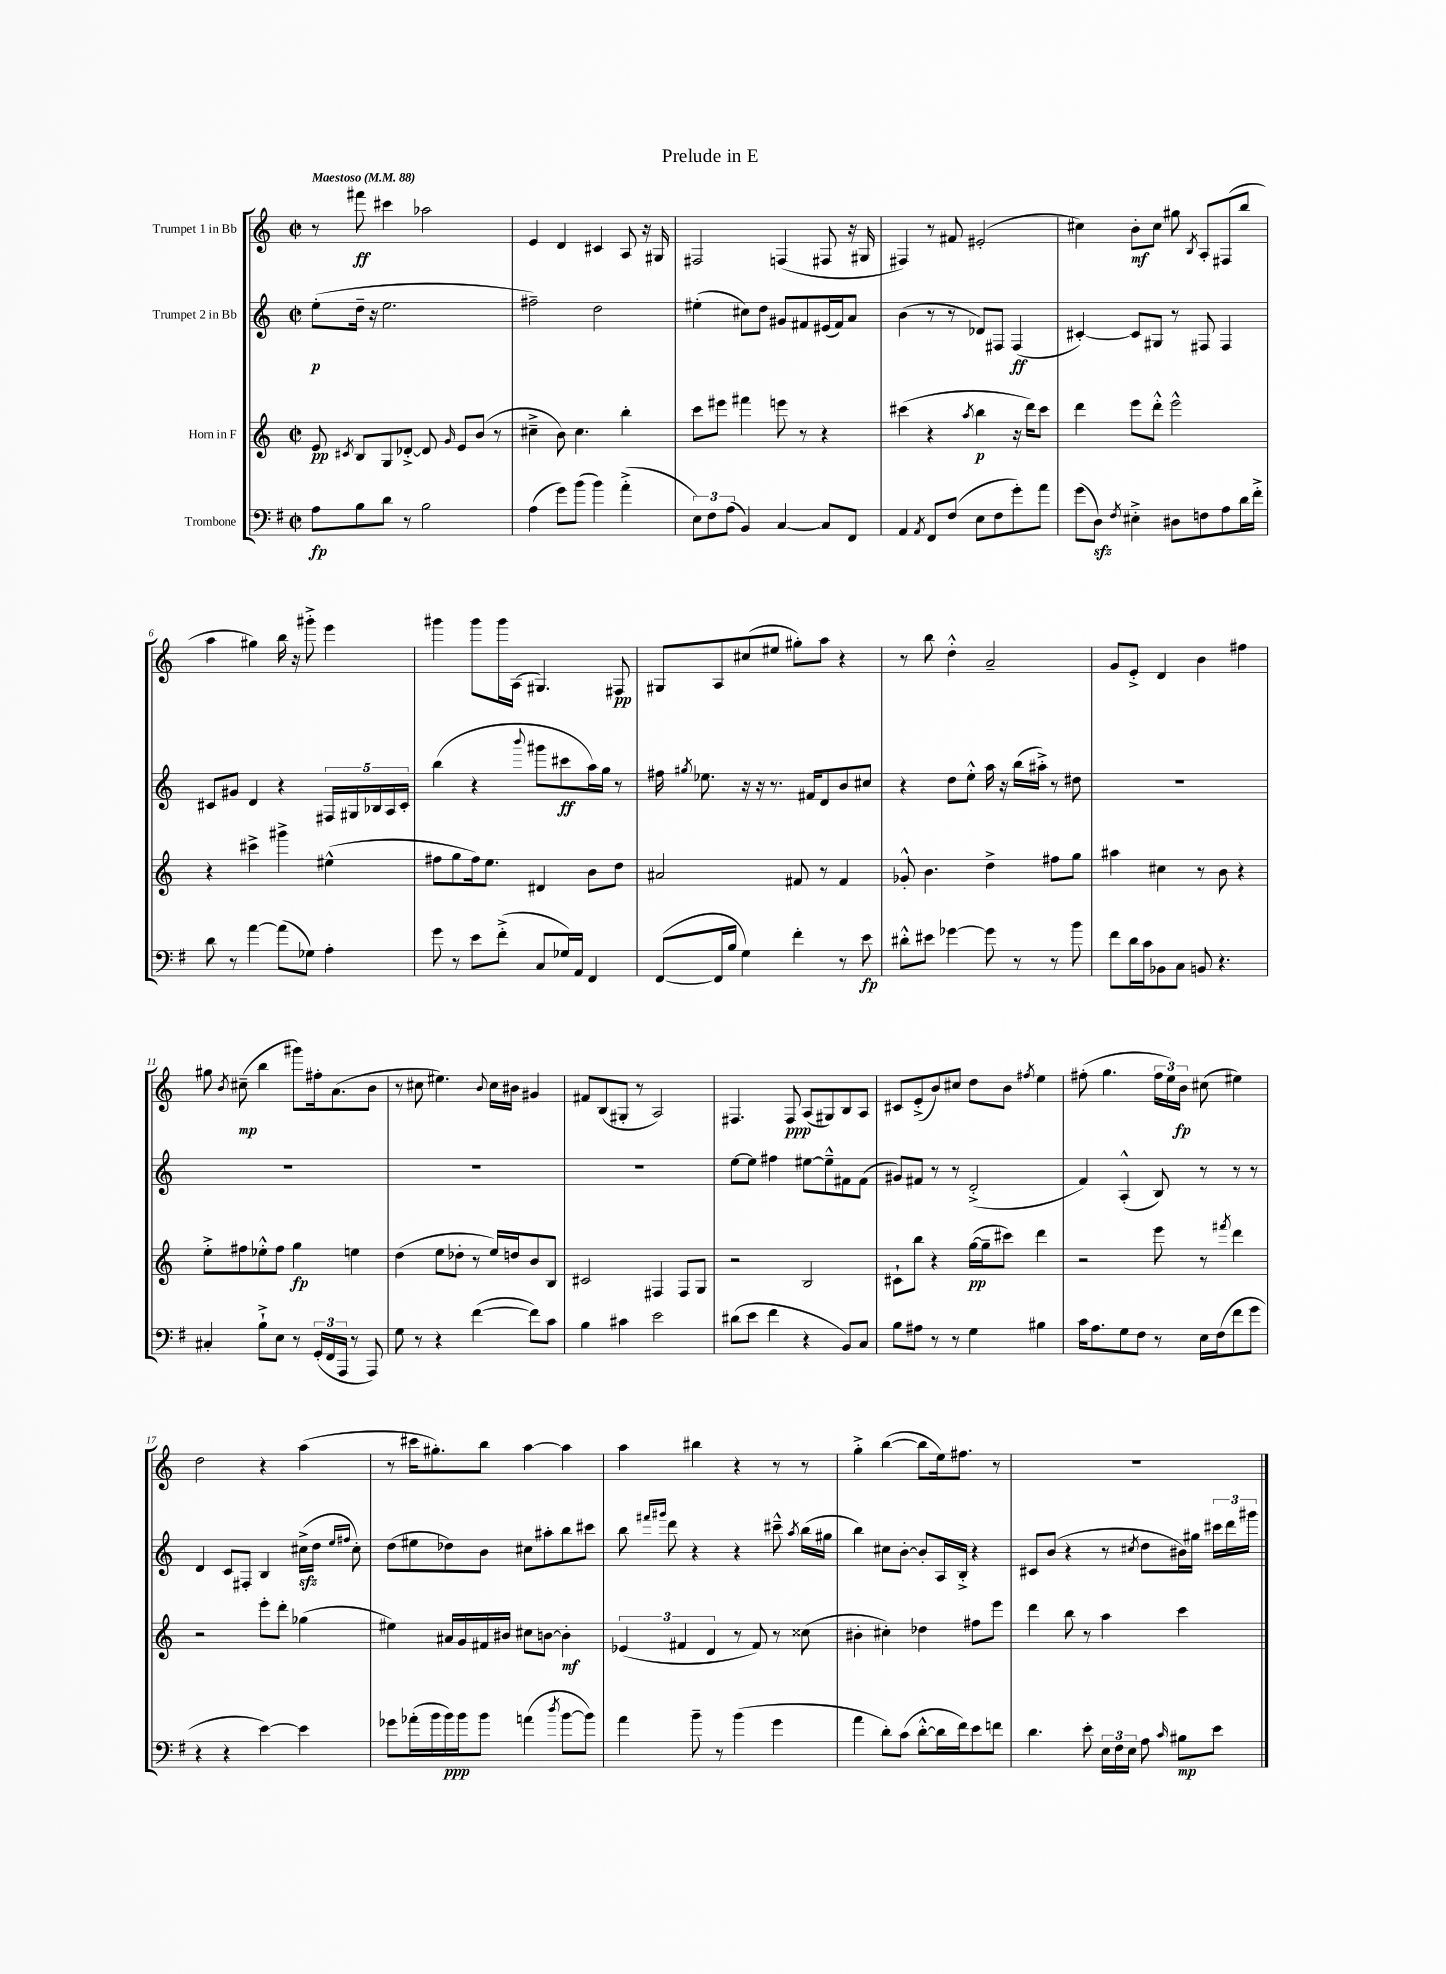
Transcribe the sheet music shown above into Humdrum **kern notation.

**kern	**kern	**kern	**kern
*staff4	*staff3	*staff2	*staff1
*clefF4	*clefG2	*clefG2	*clefG2
*k[f#]	*k[]	*k[]	*k[]
*M2/2	*M2/2	*M2/2	*M2/2
*met(c|)	*met(c|)	*met(c|)	*met(c|)
*MM88	*MM88	*MM88	*MM88
8A	8e	(8ee'	8r
.	8qc#	.	.
8B	8B	16dd~	8fff#
.	.	16r	.
8d	8G	2.ee	4ccc#
8r	[8d-'^	.	.
2B	8d-]	.	2aa-
.	16qqg	.	.
.	8e	.	.
.	(8b	.	.
.	8r	.	.
=	=	=	=
(4A	4cc#~^	2ff#~)	4e
8g)	8b)	.	4d
(8b	4.cc#	.	.
4b)	.	2dd	4c#
(4a'^	4bb'	.	8A
.	.	.	16r
.	.	.	16G#
=	=	=	=
12E)	8ccc	(4ee#'	2F#
12F#	.	.	.
.	8eee#	.	.
(12A	.	.	.
4BB)	4fff#	8cc#)	.
.	.	8dd	.
[4C	8eee	8g#	(4F
.	8r	8f#	.
8C]	4r	(16e#	8F#
.	.	16f#)	.
8FF#	.	8a	16r
.	.	.	16G#
=	=	=	=
4AA	(4ccc#	(4b	4F#)
8qAA	.	.	.
8FF#	4r	8r	8r
(8F#	.	8r	8f#
.	8qaa	.	.
8E	4bb	8d-)	(2e#'
8F#	.	8F#	.
8g')	16r	(4F#	.
.	16ddd)	.	.
8a	8ccc#	.	.
=	=	=	=
(8g	4ddd	[4c#')	4cc#)
8D)	.	.	.
8qF#	.	.	.
4E#'^	8eee	8c#]	8b'
.	8ddd'^^	8G#	8cc#
8D#	2eee^^	8r	8gg#
.	.	.	8qB
8F	.	8F#	8A'
8A	.	4F#	(8F#
16d	.	.	8bb
16f#'^	.	.	.
=	=	=	=
8d	4r	8c#	4aa
8r	.	8g#	.
[4a	4ccc#^	4d	4gg#)
(8a]	4ggg#^	4r	16bb
.	.	.	16r
8G-)	.	.	8ggg#'^
4A'	(4ee#^^	20F#	4eee
.	.	20G#	.
.	.	20B-	.
.	.	20A	.
.	.	20c#'	.
=	=	=	=
8g	8ff#	(4bb	4ggg#
8r	8gg	.	.
8e	16ff#)	4r	8ggg#
.	8.ee	.	.
(8f#'^	.	.	16ggg#
.	.	.	(16A
.	.	8qqbbb	.
8C	4d#	8ggg#	4.G#)
16G-)	.	8ccc#	.
16AA	.	.	.
4FF#	8b	16aa)	.
.	.	16gg	.
.	8dd	8r	8F#
=	=	=	=
([8FF#	2a#	16ff#	8G#
.	.	8qgg#	.
.	.	8.ee-	.
16FF#]	.	.	8A
16B	.	.	.
4G)	.	16r	(8cc#
.	.	16r	.
.	.	8.r	8ee#
4f#'	8f#	.	8gg#')
.	.	16f#	.
.	8r	8d	8aa
8r	4f#	8b	4r
8e	.	8cc#	.
=	=	=	=
8d#'^^	8g-'^^	4r	8r
8e#	4.b	.	8bb
[4g-	.	8dd	4dd'^^
.	.	8ee'^^	.
8g-]	4dd^	16aa	2a~
.	.	16r	.
8r	.	(16bb	.
.	.	16aa#'^)	.
8r	8ff#	8r	.
8b	8gg	8dd#	.
=	=	=	=
8f#	4aa#	1r	8g
16d	.	.	8e'^
16c	.	.	.
8BB-	4cc#	.	4d
8C	.	.	.
8BB	8r	.	4b
4.r	8b	.	.
.	4r	.	4ff#
=	=	=	=
4C#'	8ee'^	1r	8gg#
.	.	.	8qb
.	8ff#	.	(8cc#~
8B`^	8ee-'^^	.	4bb
8E	8ff#	.	.
8r	4gg	.	8ggg#)
(24GG'	.	.	16ff#'
24FF#	.	.	.
.	.	.	(8.a
24AAA	.	.	.
8r	4ee	.	.
8AAA)	.	.	8b
=	=	=	=
8G	(4dd	1r	8r
8r	.	.	8cc#
4r	8ee	.	4.ee#)
.	8dd-'	.	.
([4f#	8r	.	.
.	.	.	8qqb
.	16ee)	.	16cc#
.	16dd	.	16b#
8f#])	8b	.	4g#
8c	8B	.	.
=	=	=	=
4B	2c#	1r	8f#
.	.	.	(8B
4c#	.	.	8G#'
.	.	.	8r
2e	4F#	.	2A)
.	8F#	.	.
.	8G	.	.
=	=	=	=
(8d#	2r	[8ee	4.F#
8e	.	8ee]	.
4f#	.	4ff#	.
.	.	.	8F#
4r	2B	[8ee#	(8A
.	.	8ee#~^^]	8G#)
8BB)	.	8f#	8B
8C	.	(8f#	8A
=	=	=	=
8B	8c#`	8g#)	8c#
8A#	8bb	8f#	(8e'^
8r	4r	8r	8b)
8r	.	8r	8cc#
4G	([16gg	(2d'^	8dd
.	16gg~]	.	.
.	8ccc#)	.	8b
.	.	.	8qff#
4B#	4ddd	.	4ee
=	=	=	=
16c	2r	4f)	(8ff#'
8.A	.	.	.
.	.	.	4.gg
8G	.	(4A'^^	.
8F#	.	.	.
8r	8eee	8B)	24ff#
.	.	.	24ee)
.	.	.	24b
16E	8r	8r	(8cc#
(16F#	.	.	.
.	8qfff#	.	.
8f#	4ddd	8r	4ee#)
8g	.	8r	.
=	=	=	=
4r	2r	4d	2dd
4r	.	8c	.
.	.	8F#'	.
[4e)	8eee'	4B	4r
.	8ddd'	.	.
4e]	(4gg-	(16cc#^	(4aa
.	.	16dd	.
.	.	16qqee	.
.	.	16qqff#	.
.	.	8cc#')	.
=	=	=	=
8g-	4ee#)	(8dd	8r
(16a-'	.	8ee#	16ccc#
16b	.	.	8.gg#')
16b)	16a#	8dd-)	.
16b	16g	.	.
8b	16f#	8b	8bb
.	16b#	.	.
(4a	8cc#	8cc#	[4aa
.	[8b	8aa#'	.
8qdd	.	.	.
[8b	4b']	8bb	4aa]
8b])	.	8ccc#	.
=	=	=	=
4a	(6e-	8bb	4aa
.	.	16qqfff#	.
.	.	16qqggg#	.
.	.	8ddd	.
.	6f#	.	.
8b~	.	4r	4bb#
.	6d	.	.
8r	.	.	.
(4b	8r	4r	4r
.	8f#)	.	.
4g	8r	8ccc#~^^	8r
.	.	8qaa	.
.	(8cc##	(16bb	8r
.	.	16gg#	.
=	=	=	=
4a	4b#'	4bb)	4gg'^
8d')	4cc#')	8cc#	([4bb
(8c	.	[8b'	.
[8d'^^	4dd-	8b']	8bb]
16d]	.	16A	16ee)
16f#)	.	16B'^	8.ff#
8e	8ff#	4r	.
8f	8eee	.	8r
=	=	=	=
4.d	4ddd	8c#	1r
.	.	(8b	.
.	8bb	4r	.
8e'	8r	.	.
24E	4aa	8r	.
24F#	.	.	.
24E	.	.	.
.	.	8qcc#	.
8A	.	8dd	.
16qqc	.	.	.
8B#	4ccc	16b#)	.
.	.	16gg#	.
8e	.	24ccc#	.
.	.	24ddd	.
.	.	24ggg#	.
==	==	==	==
*-	*-	*-	*-
